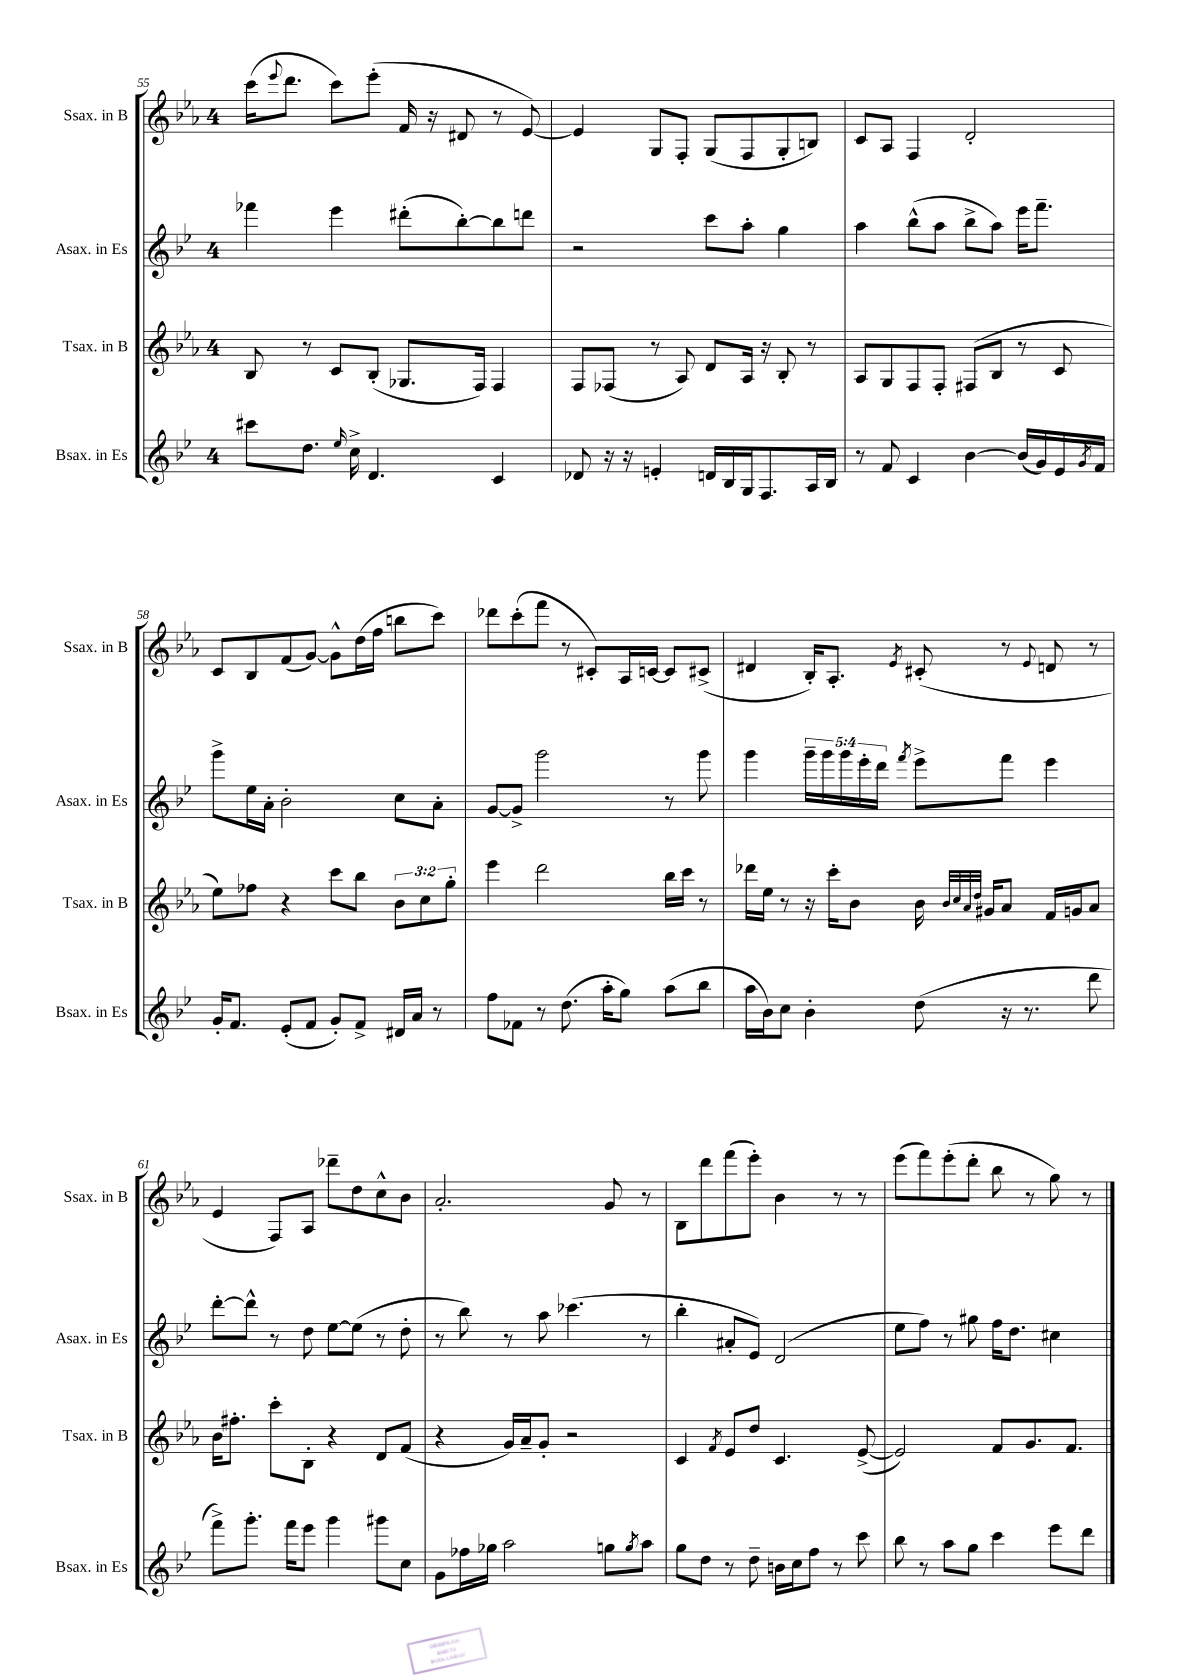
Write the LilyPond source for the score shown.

<<
\new StaffGroup <<
\new Staff = "s0" \with { instrumentName = "Ssax. in B" shortInstrumentName = "Ssax. in B" } {
    \clef treble \key ees \major \once \override Staff.TimeSignature.style = #'single-digit \time 4/4
    c'''16( \appoggiatura { ees'''8 } d'''8. c'''8) ees'''8-.( f'16 r16 dis'8 r8 ees'8~) |
    ees'4 g8 f8-. g8( f8 g8-. b8) |
    c'8 aes8 f4 d'2-. |
    c'8 bes8 f'8( g'8~) g'8-^ d''16( f''16 b''8 c'''8) |
    des'''8 c'''8-.( f'''8 r8 cis'8-.) aes16 c'16~ c'8 cis'8->( |
    dis'4 bes16-.) aes8.-. \acciaccatura { ees'8 } cis'8-.( r8 \appoggiatura { ees'8 } d'8 r8 |
    ees'4 f8) aes8 des'''8-- d''8 c''8-^ bes'8 |
    aes'2.-. g'8 r8 |
    bes8 d'''8 f'''8( ees'''8-.) bes'4 r8 r8 |
    ees'''8( f'''8) ees'''8-.( d'''8-. bes''8 r8 g''8) r8 \bar "|." |
}
\new Staff = "s1" \with { instrumentName = "Asax. in Es" shortInstrumentName = "Asax. in Es" } {
    \clef treble \key bes \major \once \override Staff.TimeSignature.style = #'single-digit \time 4/4 \override Staff.TupletNumber.text = #tuplet-number::calc-fraction-text
    fes'''4 ees'''4 dis'''8-.( bes''8~-.) bes''8 d'''8 |
    r2 c'''8 a''8-. g''4 |
    a''4 bes''8-^( a''8 bes''8-> a''8) ees'''16 f'''8.-- |
    g'''8-> ees''16 a'16-. bes'2-. c''8 a'8-. |
    g'8~ g'8-> g'''2 r8 g'''8 |
    g'''4 \tuplet 5/4 { g'''16-- g'''16 g'''16 ees'''16-. d'''16 } \acciaccatura { f'''8 } ees'''8-> f'''8 ees'''4 |
    d'''8~-. d'''8-^ r8 d''8 ees''8~ ees''8( r8 d''8-. |
    r8 bes''8) r8 a''8 ces'''4.( r8 |
    bes''4-. ais'8-. ees'8) d'2( |
    ees''8 f''8) r8 gis''8 f''16 d''8. cis''4 \bar "|." |
}
\new Staff = "s2" \with { instrumentName = "Tsax. in B" shortInstrumentName = "Tsax. in B" } {
    \clef treble \key ees \major \once \override Staff.TimeSignature.style = #'single-digit \time 4/4 \override Staff.TupletNumber.text = #tuplet-number::calc-fraction-text
    bes8 r8 c'8 bes8-.( ges8. f16) f4 |
    f8 fes8( r8 aes8) d'8 aes16 r16 bes8-. r8 |
    aes8 g8 f8 f8-. fis8( bes8 r8 c'8 |
    ees''8) fes''8 r4 c'''8 bes''8 \tuplet 3/2 { bes'8 c''8 g''8-. } |
    ees'''4 d'''2 bes''16 c'''16 r8 |
    des'''16 ees''16 r8 r16 c'''16-. bes'8 bes'16 \grace { bes'32 c''32 aes'32 d''32 } gis'16 aes'8 f'16 g'16 aes'8 |
    bes'16 fis''8.-. c'''8-. bes8-. r4 d'8 f'8( |
    r4 g'16) aes'16-- g'8-. r2 |
    c'4 \acciaccatura { f'8 } ees'8 d''8 c'4. ees'8~->( |
    ees'2) f'8 g'8. f'8. \bar "|." |
}
\new Staff = "s3" \with { instrumentName = "Bsax. in Es" shortInstrumentName = "Bsax. in Es" } {
    \clef treble \key bes \major \once \override Staff.TimeSignature.style = #'single-digit \time 4/4
    cis'''8 d''8. \grace { ees''16 } c''16-> d'4. c'4 |
    des'8 r16 r16 e'4-. d'16 bes16 g16 f8. a16 bes16 |
    r8 f'8 c'4 bes'4~ bes'16( g'16) ees'16 \acciaccatura { g'8 } f'16 |
    g'16-. f'8. ees'8-.( f'8 g'8-.) f'8-> dis'16 a'16 r8 |
    f''8 fes'8 r8 d''8.( a''16-. g''8) a''8( bes''8 |
    a''16 bes'16) c''8 bes'4-. d''8( r16 r8. d'''8 |
    f'''8->) g'''8.-. f'''16 ees'''8 g'''4 gis'''8 c''8 |
    g'8 fes''16 ges''16 a''2 g''8 \acciaccatura { g''8 } a''8 |
    g''8 d''8 r8 d''8-- b'16 c''16 f''8 r8 c'''8 |
    bes''8 r8 a''8 g''8 c'''4 ees'''8 d'''8 \bar "|." |
}
>>
>>
\layout { \context { \Score currentBarNumber = #55 } }
